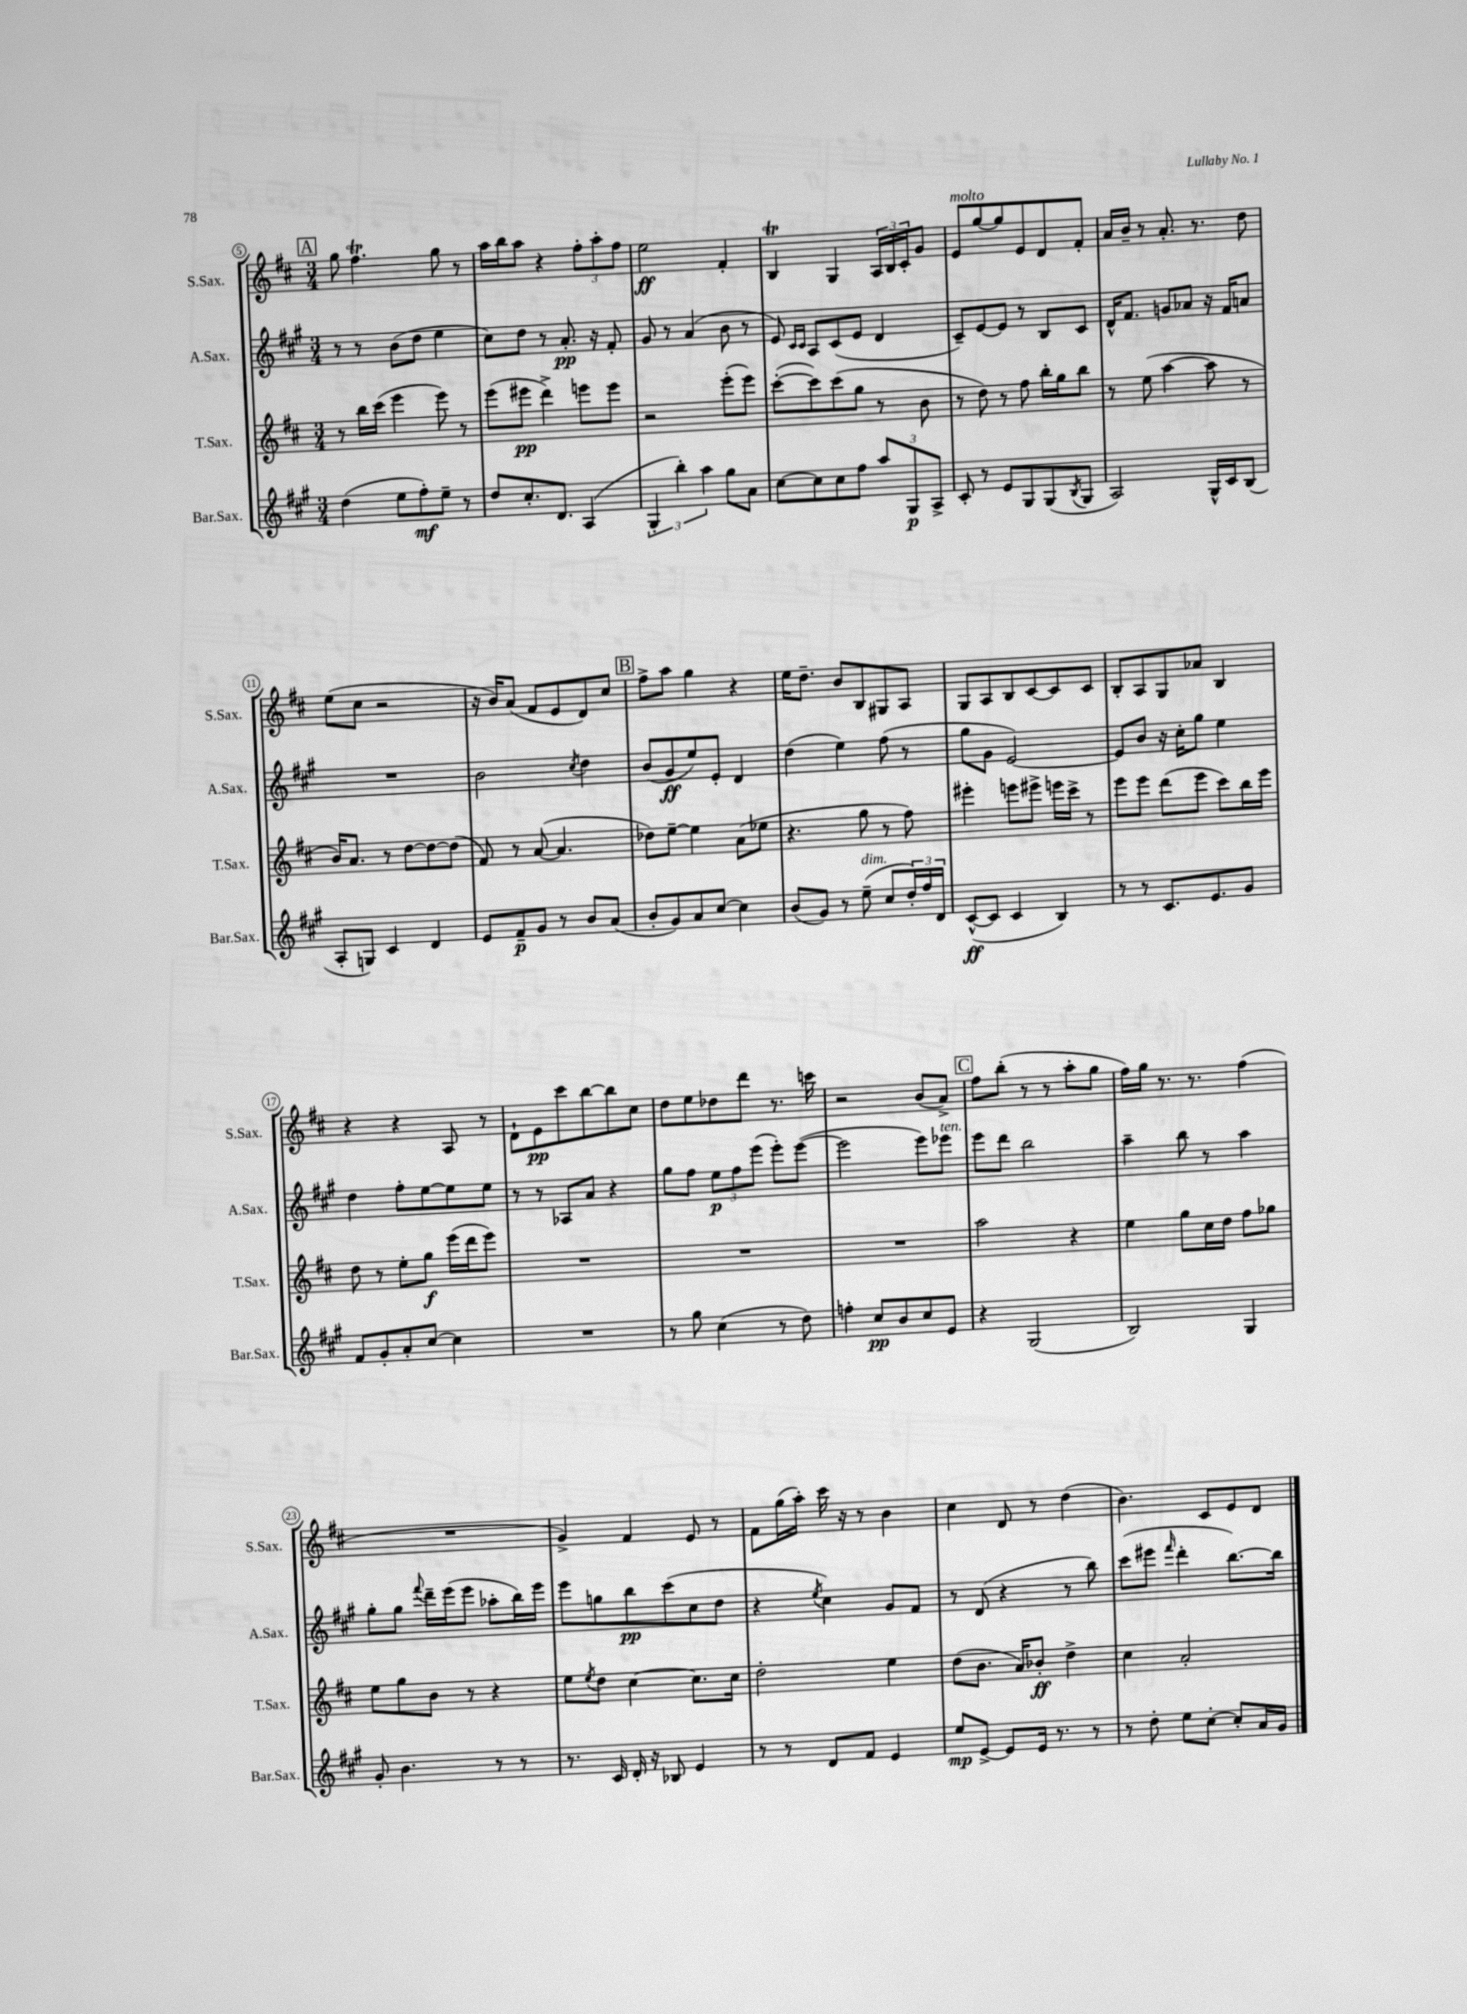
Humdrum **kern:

**kern	**kern	**kern	**kern
*staff4	*staff3	*staff2	*staff1
*clefG2	*clefG2	*clefG2	*clefG2
*k[f#c#g#]	*k[f#c#]	*k[f#c#g#]	*k[f#c#]
*M3/4	*M3/4	*M3/4	*M3/4
(4dd\	8r	8r	8gg\
.	16bb\LL	8r	4.ff#\
.	(16ccc#\JJ	.	.
8ee\L	4eee\	(8b\L	.
8ff#'\)	.	8dd\J	.
8ee~\J	8eee\)	4ee\	8gg\
8r	8r	.	8r
=	=	=	=
8dd/L	(8eee\L	8cc#\L)	16aa\LL
.	.	.	16bb\J
8.cc#'/	8eee#\J	8dd\J	8aa\J
.	4ddd^\)	8r	4r
8.d/J	.	.	.
.	.	8.a'/	.
(4A/	8eee\L	.	12ff#'\L
.	.	16r	.
.	.	.	12aa'\
.	8eee\J	8f#'/	.
.	.	.	12ff#\J
=	=	=	=
6G#'/	2r	8g#/	2ee\
.	.	8r	.
6bb'\)	.	.	.
.	.	(4a/	.
6aa\	.	.	.
8gg#\L	(8eee'\L	8b\	4f#'/
8a\J	8eee\J)	8r	.
=	=	=	=
[8cc#\L	([8ccc#'\L	8e/)	4B/
.	.	16qqc#/LL	.
.	.	16qqc#/JJ	.
8cc#\]	8ccc#\])	8A/L	.
8cc#\	(8ccc#\	(8c#/	4G/
8ff#\J	8gg\J	8e/J	.
12aa/L	8r	4d/	24A/LL
.	.	.	24B/
12G#/	.	.	24c#'/J
.	8b\	.	8g/J
12A^/J	.	.	.
=	=	=	=
8c#'/	8r	8c#~/L)	8e/L
8r	8dd\)	[8e/	[8gg/
8e/L	8r	8e/]J	8gg/]
8G#/	8ff#\	8r	8e/
(8G#/	16bb'\LL	8B/L	8d/
.	16gg\J	.	.
8qB/	.	.	.
8G#/J	8bb\J	8c#/J	8f#'/J
=	=	=	=
2A/)	8r	16d^^/LK	16a/LL
.	.	8.f#/J	16b~/JJ
.	(8ee\	.	8r
.	[4aa\	8g/L	8.a'/
.	.	8a-/J	.
.	.	.	8.r
16G#^^/LL	8aa\]	16r	.
16c#/J	.	16f#/LK	.
(8B/J	8r	8a/J	8dd\
=	=	=	=
8A'/L	16b/LK)	2.r	(8ee\L
.	8.a/J	.	.
8G/J)	.	.	8cc#\J
4c#/	8r	.	2r
.	[8dd\L	.	.
4d/	8dd\_	.	.
.	(8dd\]J	.	.
=	=	=	=
8e/L	8f#/)	2b\	16r
.	.	.	16b/LK)
8f#~/	8r	.	(8a/J
8g#/J	([8a/	.	8f#/L
8r	4.a/]	.	8e/
.	.	8qcc#/	.
8b/L	.	4dd\	8d/)
(8a/J	.	.	8cc#/J
=	=	=	=
8b'/L	8dd-\L)	(8b/L	8ff#^\L
8g#/)	[8ee~\J	8g#/	8aa\J
8a/	4ee\]	8ee/)	4gg\
[8cc#/J	.	8e'/J	.
4cc#\]	(8a\L	4d/	4r
.	8ee-\J	.	.
=	=	=	=
(8b/L	4.r	(4dd\	16ee\LK
.	.	.	8.dd~\J
8g#/J)	.	.	.
8r	.	4ee\)	8b/L
(8ee~\	8gg\	.	8B/
8cc#/L	8r	(8ff#\	8G#/
24dd'/L)	8ff#\)	8r	8A/J
24ff#/	.	.	.
24d/JJ	.	.	.
=	=	=	=
([8c#^^/L	4eee#'\	8gg#\L	8G/L
8c#/]J	.	8g#\J	8A/
4c#/	8eee\L	[2e/)	8B/
.	8eee#^\J	.	[8c#/
4B/)	16eee\LL	.	8c#/]
.	16ccc#^\JJ	.	.
.	8r	.	8c#/J
=	=	=	=
8r	8eee\L	8e/]L	8B'/L
8r	8eee\J	8b/J	8A/
8.c#/L	(8ddd\L	16r	8G/
.	.	16cc#'\LK	.
.	8eee\J	8gg#\J	8a-/J
8.e/	.	.	.
.	8ccc#\L)	4ee\	4B/
8g#/J	16bb\L	.	.
.	16eee\JJ	.	.
=	=	=	=
8f#/L	8dd\	4dd\	4r
8g#'/	8r	.	.
8a'/	8ee'\L	8ff#'\L	4r
[8cc#/J	8gg\J	[8ee\	.
4cc#\]	(16eee\LL	8ee\]	8A/
.	16ddd\J	.	.
.	8eee\J)	8ee\J	8r
=	=	=	=
2.r	2.r	8r	8d`\L
.	.	8r	8e\
.	.	8A-/L	8ccc#\
.	.	8a/J	[8bb\
.	.	4r	8bb\]
.	.	.	8cc#\J
=	=	=	=
8r	2.r	8gg#\L	8dd\L
8gg#\	.	8ff#\J	8ee\
(4cc#\	.	12ee\L	8dd-\
.	.	12ff#\	.
.	.	.	8ddd\J
.	.	(12eee\J	.
8r	.	8eee'\L)	8.r
8dd\)	.	([8eee\J	.
.	.	.	16ccc\
=	=	=	=
4ff'\	2.r	2eee\]	2r
8cc#/L	.	.	.
8b/	.	.	.
8cc#/	.	8eee\L)	(8b/L
8e/J	.	8eee-\J	8a^/J)
=	=	=	=
4r	2aa\	8eee\L	8ff#\L
.	.	8ddd\J	(8bb'\J
(2G#/	.	2bb\	8r
.	.	.	8r
.	4r	.	8aa'\L
.	.	.	8gg\J
=	=	=	=
2B/)	4ee\	4aa~\	16ff#\LL)
.	.	.	16gg\JJ
.	.	.	8.r
.	8gg\L	8bb\	.
.	.	.	8.r
.	16cc#\L	8r	.
.	16dd\JJ	.	.
4G#/	8ff#\L	4aa\	(4ff#\
.	8gg-\J	.	.
=	=	=	=
8g#'/	8ee\L	8gg#'\L	2.r
4.b\	8gg\	8gg#\J	.
.	.	8qqfff#/	.
.	8b\J	16ddd~\LL	.
.	.	(16eee\J	.
.	8r	8eee\J	.
8r	4r	8aa-'\L	.
8r	.	16bb\L)	.
.	.	16eee\JJ	.
=	=	=	=
8.r	8ee\L	8eee\L	4g^/)
.	8qee/	.	.
.	8dd\J	8gg\	.
16c#/	.	.	.
16d'/	[4cc#\	8bb\	4f#/
16r	.	.	.
8B-/	.	(8ccc#\	.
4e/	8.cc#\]L	8cc#\	8e/
.	.	8dd\J	8r
.	16cc#\Jk	.	.
=	=	=	=
8r	2dd'\	4r	8f#\L
8r	.	.	(16gg\L
.	.	.	16aa'\JJ)
.	.	8qee/	.
8d/L	.	4cc#\)	16ccc#\
.	.	.	16r
8f#/J	.	.	8r
4e/	4ee\	8g#/L	4b\
.	.	8f#/J	.
=	=	=	=
8ee/L	(8dd\L	8r	4cc#\
[8e^/J	8.b\J	(8d/	.
8e/]L	.	4r	8d/
.	16a/LK)	.	.
16e/Jk	8b-'/J	.	8r
8.r	.	.	.
.	4dd^\	8r	(4dd\
8r	.	8bb\)	.
=	=	=	=
8r	4cc#\	(8ccc#\L	4.b\)
8dd'\	.	8eee#\J	.
.	.	16qqfff#/	.
8ee\L	2a'/	4ddd'\	.
[8cc#'\J	.	.	8c#/L
8cc#'/]L	.	[8.bb\L)	8e/
16a/L	.	.	8d/J
16g#/JJ	.	16bb\]Jk	.
==	==	==	==
*-	*-	*-	*-
